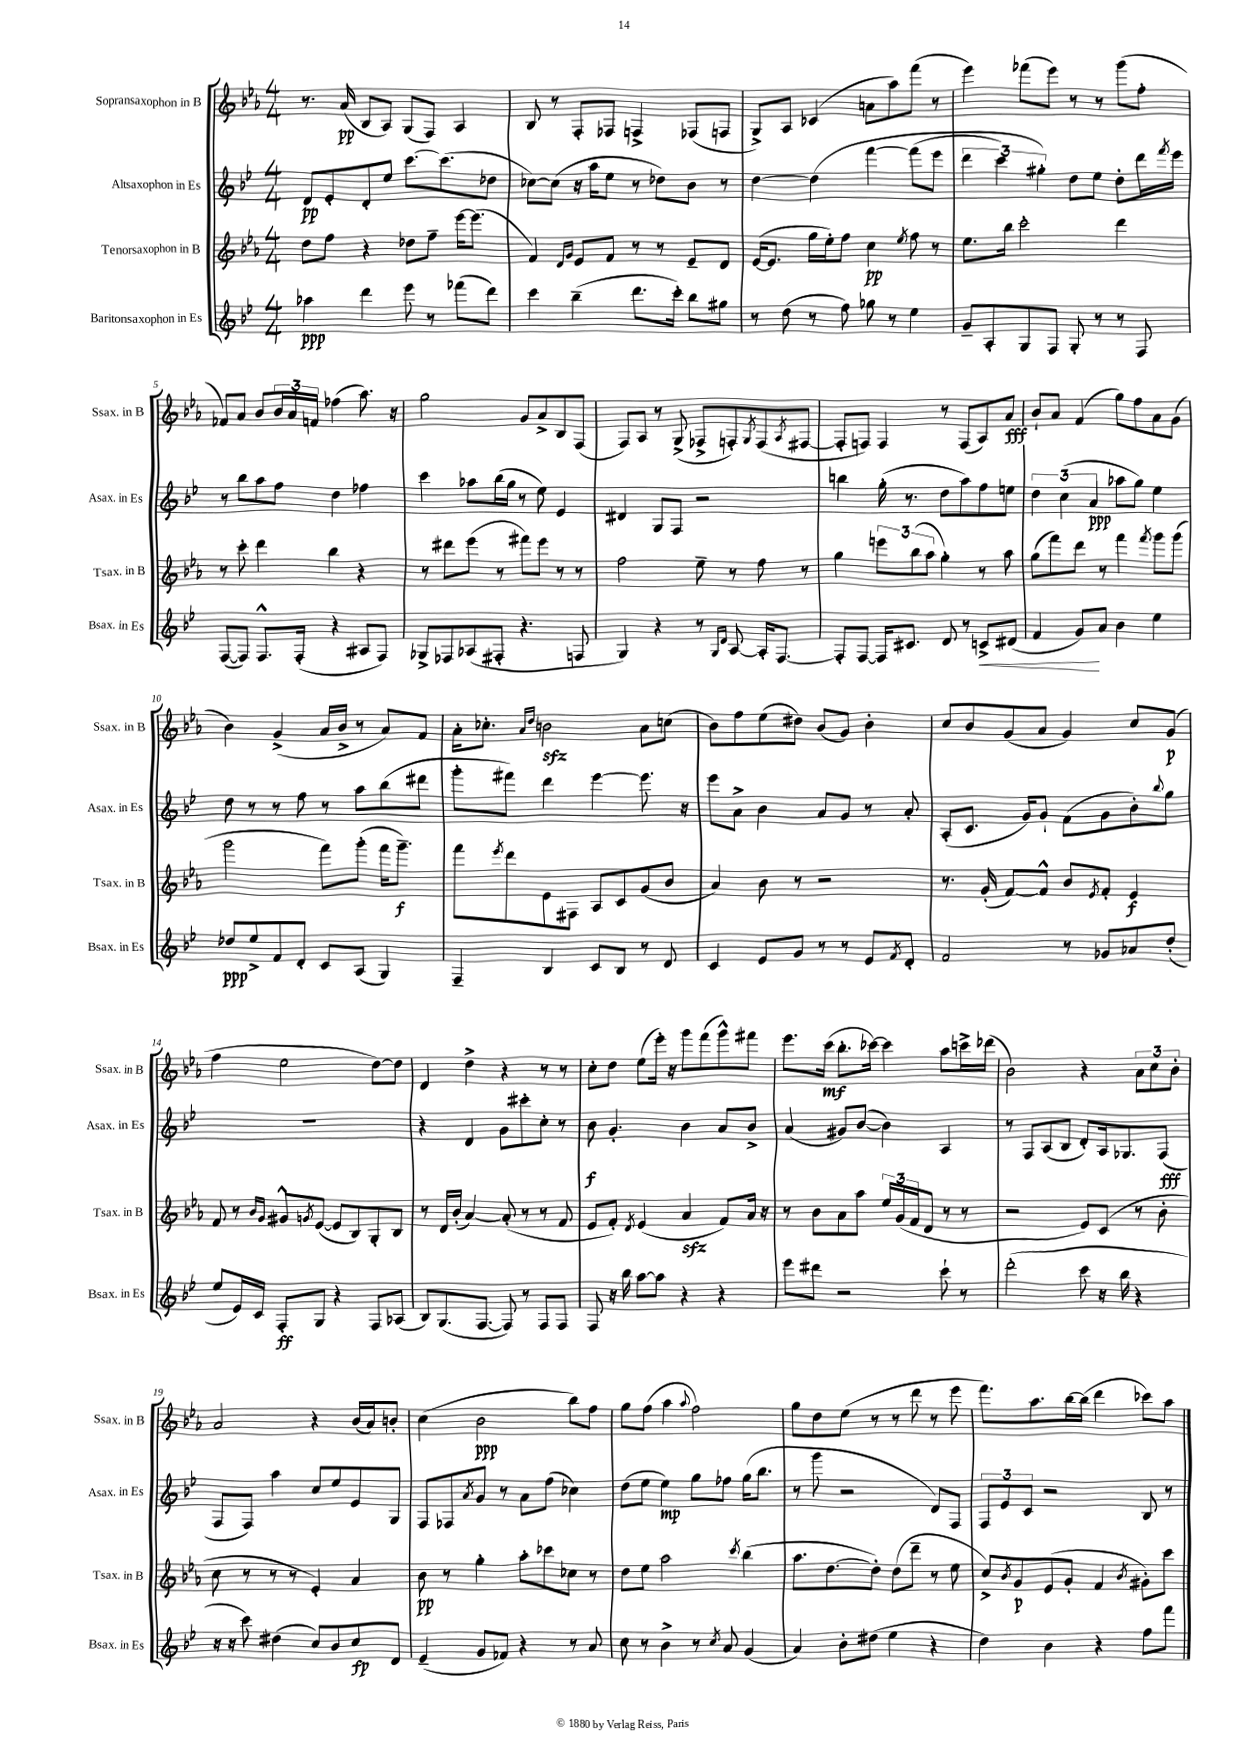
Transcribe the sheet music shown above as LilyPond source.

<<
\new StaffGroup <<
\new Staff = "s0" \with { instrumentName = "Sopransaxophon in B" shortInstrumentName = "Ssax. in B" } {
    \clef treble \key ees \major \numericTimeSignature \time 4/4
    r8. aes'16\pp( bes8 aes8) g8( f8) aes4 |
    bes8 r8 f8-. fes8 f4-> fes8( f8 |
    g8->) aes8 ces'4( a'8 aes''8) f'''8( r8 |
    ees'''4) fes'''8( ees'''8) r8 r8 g'''8( f''8-. |
    fes'8) aes'8 bes'8 \tuplet 3/2 { bes'16 aes'16 f'16 } fes''4( aes''8.) r16 |
    g''2 g'8 aes'8-> bes8 f8( |
    f8) aes8 r8 g8->( fes8-> f8-.) \acciaccatura { g8 } f8( \acciaccatura { aes8 } fis8~ |
    fis8-. f8) f4 r8 f8( aes8) aes'8\fff |
    bes'8-! aes'8 f'4( g''8) f''8 aes'8 g'8( |
    bes'4) g'4->( aes'16 bes'16-> r8 aes'8) f'8 |
    aes'16-. ces''8.-. \grace { aes'16 d''16 } b'2\sfz aes'8 c''8( |
    bes'8) f''8 ees''8( dis''8) bes'8( g'8) bes'4-. |
    c''8 bes'8 g'8( aes'8 g'4) c''8 g'8\p( |
    f''4 ees''2 d''8~) d''8 |
    d'4 d''4-> r4 r8 r8 |
    c''8-. d''8 ees''8( ees'''16-.) r16 g'''8 f'''8( g'''8-^) fis'''8 |
    ees'''8. c'''16\mf( bes''8.-. ces'''16~) ces'''4 aes''8 c'''16-> des'''16( |
    bes'2) r4 \tuplet 3/2 { aes'8 c''8 bes'8-. } |
    aes'2 r4 bes'16( aes'16) b'8-. |
    c''4( bes'2\ppp bes''8) f''8 |
    g''8 f''8( aes''4 \appoggiatura { aes''8 } f''2) |
    g''8 d''8 ees''8( r8 r8 d'''8 r8 ees'''8 |
    f'''8.) aes''8. bes''16~ bes''16( d'''4 ces'''8) aes''8 \bar "|." |
}
\new Staff = "s1" \with { instrumentName = "Altsaxophon in Es" shortInstrumentName = "Asax. in Es" } {
    \clef treble \key bes \major \numericTimeSignature \time 4/4
    d'8\pp ees'8-. d'8-. ees''8 c'''8.~ c'''8.( des''8 |
    ces''8~) ces''8( r16 a''16 ees''8 r8 des''8) bes'8 r8 |
    d''4~ d''4\( f'''4~ f'''8( ees'''8 |
    \tuplet 3/2 { d'''4 c'''4) gis''4-.\) } d''8 ees''8 d''8-. d'''16 \acciaccatura { f'''8 } ees'''16 |
    r8 bes''8 a''8 f''8 d''4 fes''4 |
    c'''4 aes''8 bes''16( g''16 r8 ees''8) ees'4 |
    dis'4 g8 f8 r2 |
    b''4 g''16-.( r8. d''8 a''8) f''8 e''8 |
    \tuplet 3/2 { d''4 c''4( a'4\ppp } aes''8 g''8) ees''4 |
    d''8 r8 r8 f''8 r8 a''8 bes''8( dis'''8 |
    g'''8-. fis'''8) d'''4 ees'''4~ ees'''8. r16 |
    ees'''8 a'8-> bes'4 a'8 g'8 r8 a'8-. |
    a8-.( c'8. g'16) g'8-! f'8( g'8 bes'8-.) \appoggiatura { bes''8 } g''8 |
    R1 |
    r4 d'4 g'8 cis'''8-. c''8-. r8 |
    bes'8\f g'4.-. bes'4 a'8 bes'8-> |
    a'4( gis'8) bes'8~( bes'4) a4 |
    r8 f8 a8( bes8 d'8-.) a16 ges8. f8\fff( |
    f8 f8) a''4 c''8 ees''8 ees'8 g8 |
    f8 fes8 \acciaccatura { a'8 } g'8 r8 a'8 f''8( ces''4) |
    d''8( ees''8 ees''4\mp) g''8 fes''8 g''16( bes''8. |
    r8 g'''8 r2 d'8) f8 |
    \tuplet 3/2 { f8 ees'8 c'8 } r2 bes8 r8 \bar "|." |
}
\new Staff = "s2" \with { instrumentName = "Tenorsaxophon in B" shortInstrumentName = "Tsax. in B" } {
    \clef treble \key ees \major \numericTimeSignature \time 4/4
    d''8 f''8 r4 des''8 f''8-- ees'''16~ ees'''8.( |
    f'4) \grace { d'16 g'16 } ees'8 f'8 r8 r8 ees'8-- d'8 |
    ees'16~( ees'8. g''16 ees''16-.) f''8 c''4\pp \acciaccatura { ees''8 } f''8 r8 |
    ees''8. bes''16 c'''2-. d'''4 |
    r8 c'''8-. d'''4 bes''4 r4 |
    r8 dis'''8 ees'''8( r8 fis'''8) ees'''8 r8 r8 |
    f''2 ees''8-- r8 f''8 r8 |
    g''4 \tuplet 3/2 { e'''8 bes''8( aes''8 } g''4-.) r8 aes''8 |
    g''8( f'''8) d'''8 r8 f'''4 \acciaccatura { f'''8 } g'''8 g'''8( |
    g'''2 f'''8) g'''8-.( f'''16 g'''8.--\f) |
    f'''8 \acciaccatura { ees'''8 } d'''8 ees'8 fis8 aes8 c'8 g'8( bes'8 |
    aes'4) bes'8 r8 r2 |
    r8. g'16-.( f'8~) f'8-^ bes'8 \acciaccatura { ees'8 } f'8-. ees'4\f |
    f'8 r8 \grace { bes'16 g'16 } gis'8-^ \acciaccatura { g'8 } ees'8~( ees'8 bes8) g8-. bes8 |
    r8 d'16 bes'16-.( aes'4~) aes'8-.( r8 r8 f'8 |
    ees'8 f'8-.) \acciaccatura { d'8 } ees'4( aes'4\sfz f'8) aes'16 r16 |
    r8 bes'8 aes'8 aes''8 \tuplet 3/2 { ees''16 g'16( f'16 } d'8 r8 r8 |
    r2 ees'8) c'8( r8 bes'8-. |
    c''8 r8 r8 r8 ees'4-.) aes'4 |
    bes'8\pp r8 g''4-. aes''8-. ces'''8 ces''8 r8 |
    d''8 ees''8 aes''2 \acciaccatura { c'''8 } bes''4( |
    aes''8. d''8.~ d''8-.) d''8( d'''8-- r8 ees''8 |
    c''8->) \acciaccatura { bes'8 } g'8\p ees'8( g'8-. f'4 \acciaccatura { bes'8 } gis'8-.) c'''8 \bar "|." |
}
\new Staff = "s3" \with { instrumentName = "Baritonsaxophon in Es" shortInstrumentName = "Bsax. in Es" } {
    \clef treble \key bes \major \numericTimeSignature \time 4/4
    aes''4\ppp d'''4 ees'''8 r8 fes'''8( d'''8) |
    c'''4 bes''4--( d'''8. c'''16-.) bes''8 gis''8 |
    r8 d''8( r8 f''8) ges''8 r8 ees''4 |
    g'8-- a8-. g8 f8 g8-. r8 r8 f8 |
    f8~( f8) f8.-^ f16-.( r4 ais8 f8) |
    ges8-> fes8 aes8( fis8-. r4. f8 |
    g4) r4 r8 \grace { g16 d'16 } a8~ a16-. f8.~ |
    f8-. f8~ f16 cis'8. d'8 r8 c'8->\< dis'8( |
    f'4 g'8\!) a'8 bes'4 ees''4 |
    des''8\ppp ees''8-> f'8 d'8-. c'8 a8( g4) |
    f4-- bes4 c'8 bes8 r8 d'8 |
    c'4 ees'8 g'8 r8 r8 ees'8 \acciaccatura { f'8 } d'8-. |
    f'2 r8 ges'8 aes'8 d''8-.( |
    ees''8 ees'16) c'16 f8-.\ff g8 r4 f8 aes8( |
    bes8) g8.( f8.~ f8) r8 f8 f8 |
    f8 r16 bes''16 a''8~ a''8 r4 r4 |
    ees'''8 dis'''8 r2 c'''8-! r8 |
    d'''2-.( c'''8 r16 bes''16 r4 |
    r16 r16 c'''8) dis''4( c''8) bes'8 c''8\fp d'8 |
    ees'4--( g'8 fes'8) r4 r8 a'8 |
    c''8 r8 bes'4-> r8 \acciaccatura { c''8 } a'8 g'4( |
    a'4) bes'8-. dis''8( ees''4 r4 |
    d''4) bes'4 r4 f''8 f'''8 \bar "|." |
}
>>
>>
